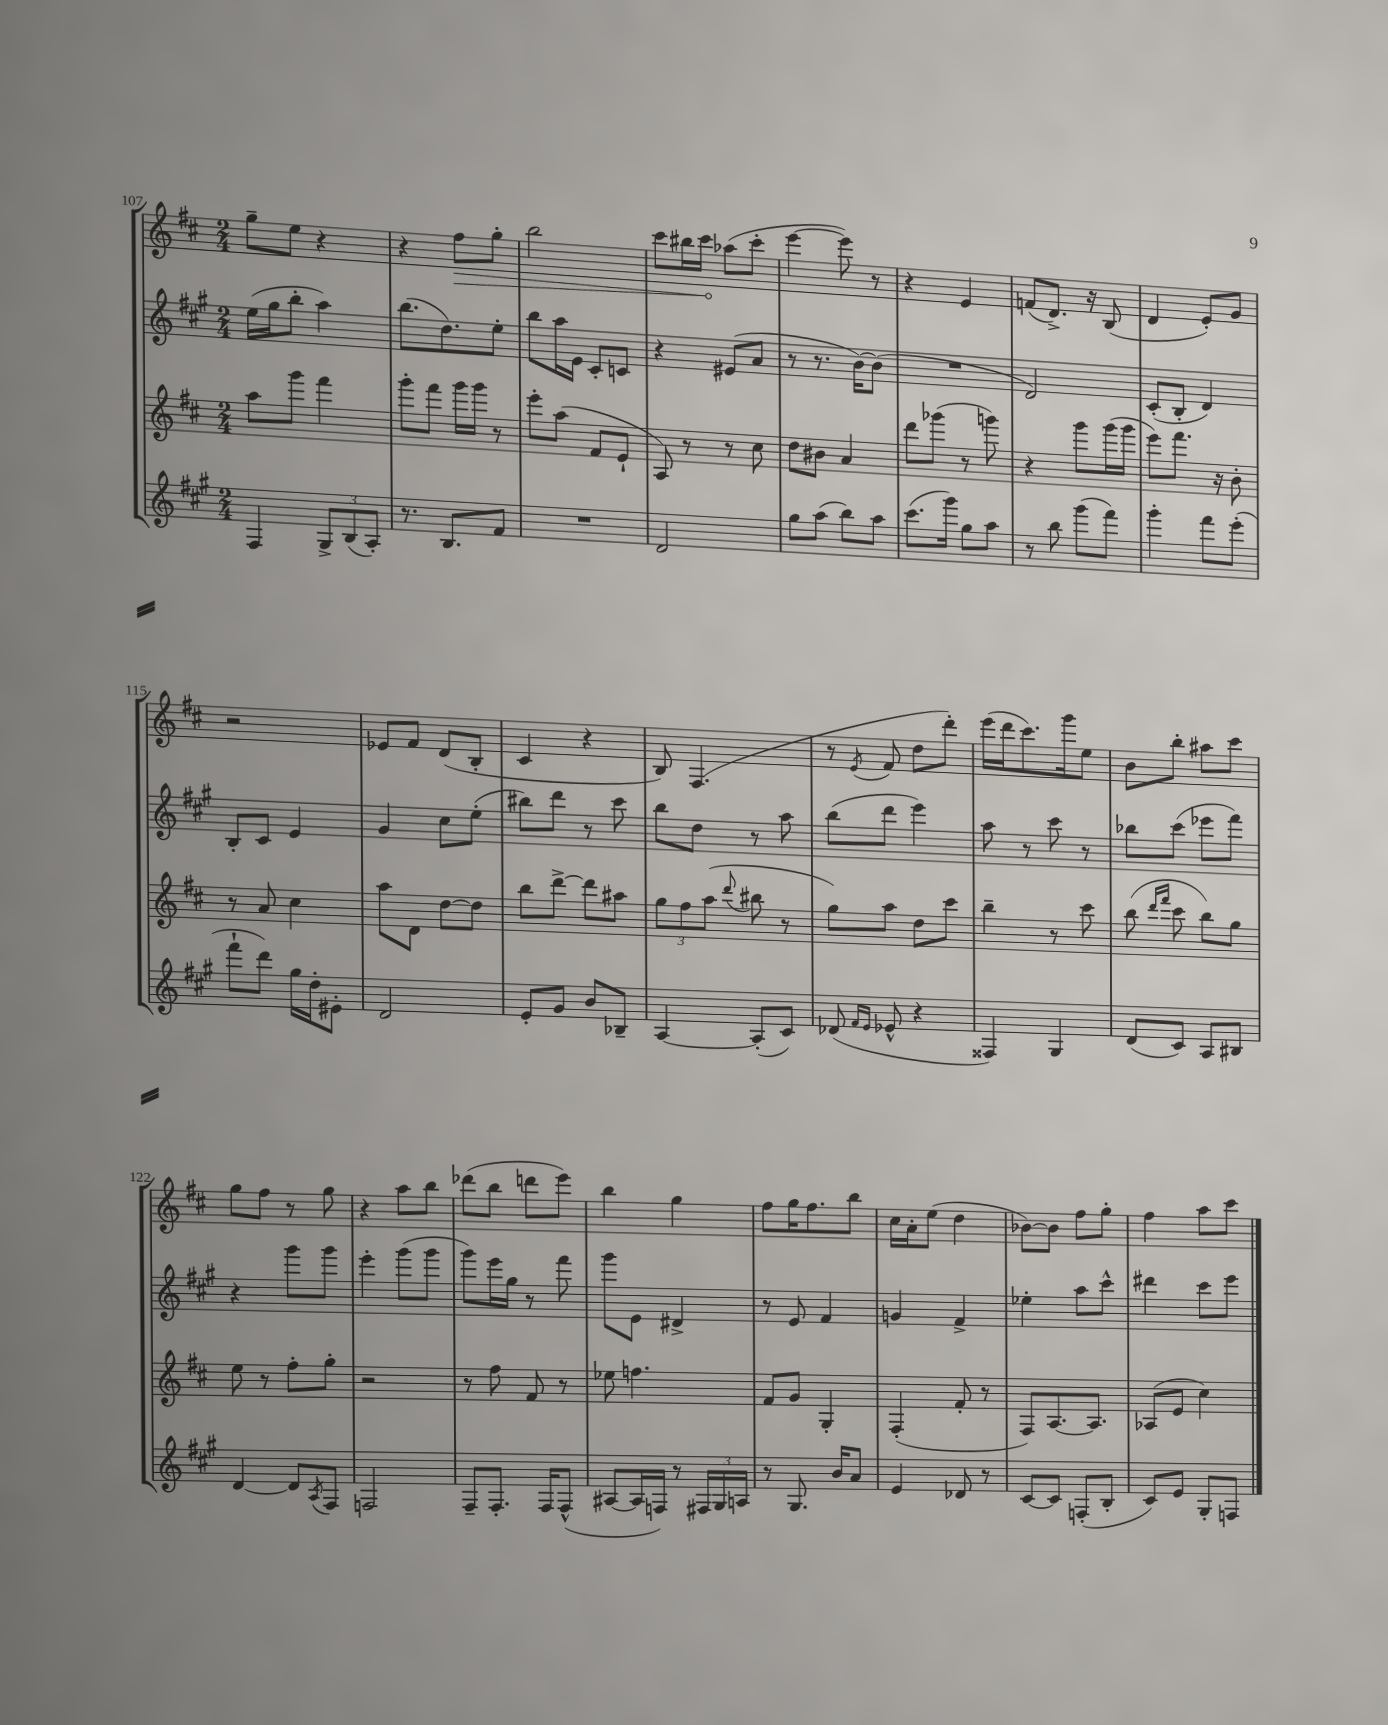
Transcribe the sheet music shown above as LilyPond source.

<<
\new StaffGroup <<
\new Staff = "s0" {
    \clef treble \key d \major \numericTimeSignature \time 2/4
    g''8-- e''8 r4 |
    r4 \once \override Hairpin.circled-tip = ##t fis''8\> g''8-. |
    b''2 |
    cis'''8 bis''16 cis'''16\! aes''8( cis'''8-. |
    e'''4~ e'''8) r8 |
    r4 e'4 |
    f'8( d'8.->) r16 b8( |
    d'4 e'8-.) g'8 |
    r2 |
    ees'8 fis'8 d'8( b8-. |
    cis'4 r4 |
    b8) fis4.( |
    r8 \acciaccatura { e'8 } fis'8 d''8 d'''8-.) |
    e'''16( d'''16 cis'''8.) g'''16 e''8 |
    b'8 b''8-. ais''8 cis'''8 |
    g''8 fis''8 r8 g''8 |
    r4 a''8 b''8 |
    des'''8( b''8 d'''8 e'''8) |
    b''4 g''4 |
    fis''8 g''16 fis''8. b''8 |
    cis''16 a'16-. e''8( d''4 |
    bes'8~) bes'8 fis''8 g''8-. |
    fis''4 a''8 cis'''8 \bar "|." |
}
\new Staff = "s1" {
    \clef treble \key a \major \numericTimeSignature \time 2/4
    e''16( gis''16 b''8-. a''4) |
    b''8.( d''8.) e''8-. |
    b''8 a''16 e'16 cis'8-. c'8 |
    r4 eis'8( a'8 |
    r8 r8. b'16~) b'8( |
    R2 |
    d'2) |
    cis'8-.( b8-. d'4) |
    b8-. cis'8 e'4 |
    gis'4 cis''8 e''8-.( |
    bis''8) d'''8 r8 cis'''8 |
    b''8 d''8 r8 a''8 |
    b''8( d'''8 e'''4) |
    a''8 r8 cis'''8 r8 |
    bes''8 cis'''8( ees'''8 fis'''8) |
    r4 gis'''8 gis'''8 |
    e'''4-. gis'''8( gis'''8 |
    gis'''8) e'''16 gis''16 r8 fis'''8 |
    gis'''8 e'8 dis'4-> |
    r8 e'8 fis'4 |
    g'4 fis'4-> |
    ees''4-. a''8 cis'''8-^ |
    dis'''4 cis'''8 e'''8 \bar "|." |
}
\new Staff = "s2" {
    \clef treble \key d \major \numericTimeSignature \time 2/4
    a''8 g'''8 fis'''4 |
    g'''8-. fis'''8 g'''16 g'''16 r8 |
    e'''8-. a''8( fis'8 e'8-! |
    a8) r8 r8 cis''8 |
    d''8 bis'8 a'4 |
    d'''8 ges'''8( r8 g'''8) |
    r4 g'''8 g'''16( g'''16 |
    e'''8) fis'''8. r16 b'8-. |
    r8 a'8 cis''4 |
    a''8 d'8 d''8~ d''8 |
    b''8 d'''8~-> d'''8 ais''8 |
    \tuplet 3/2 { g''8 fis''8 a''8( } \appoggiatura { d'''8 } bis''8 r8 |
    g''8) a''8 d''8 cis'''8 |
    b''4-- r8 cis'''8 |
    b''8( \grace { d'''16 fis'''16 } cis'''8 b''8) g''8 |
    e''8 r8 fis''8-. g''8-. |
    r2 |
    r8 fis''8 fis'8 r8 |
    ees''8 f''4. |
    fis'8 g'8 g4-. |
    fis4-.( fis'8-. r8 |
    fis8) a8.~ a8. |
    aes8( e'8 cis''4) \bar "|." |
}
\new Staff = "s3" {
    \clef treble \key a \major \numericTimeSignature \time 2/4
    fis4 \tuplet 3/2 { gis8-> b8( a8-.) } |
    r8. b8. fis'8 |
    R2 |
    d'2 |
    gis''8 a''8( b''8) a''8 |
    cis'''8.( gis'''16) gis''8 a''8 |
    r8 b''8 gis'''8( fis'''8) |
    gis'''4-. fis'''8 e'''8-.( |
    fis'''8-! d'''8) gis''16 d''16-. eis'8-. |
    d'2 |
    e'8-. gis'8 b'8 bes8-- |
    a4~ a8-.( cis'8) |
    des'8( \grace { fis'16 e'16 } ees'8-^ r4 |
    fisis4) gis4 |
    d'8( cis'8) a8 bis8 |
    d'4~ d'8 \acciaccatura { a8 } fis8 |
    f2 |
    fis8-- fis8.-. fis16 fis8-^( |
    ais8~ ais16 f16) r8 \tuplet 3/2 { fis16 gis16 a16 } |
    r8 gis8. b'16 a'8 |
    e'4 des'8 r8 |
    cis'8~ cis'8 f8-.( b8-. |
    cis'8) e'8 gis8-. f8 \bar "|." |
}
>>
>>
\layout { \context { \Score currentBarNumber = #107 } }
